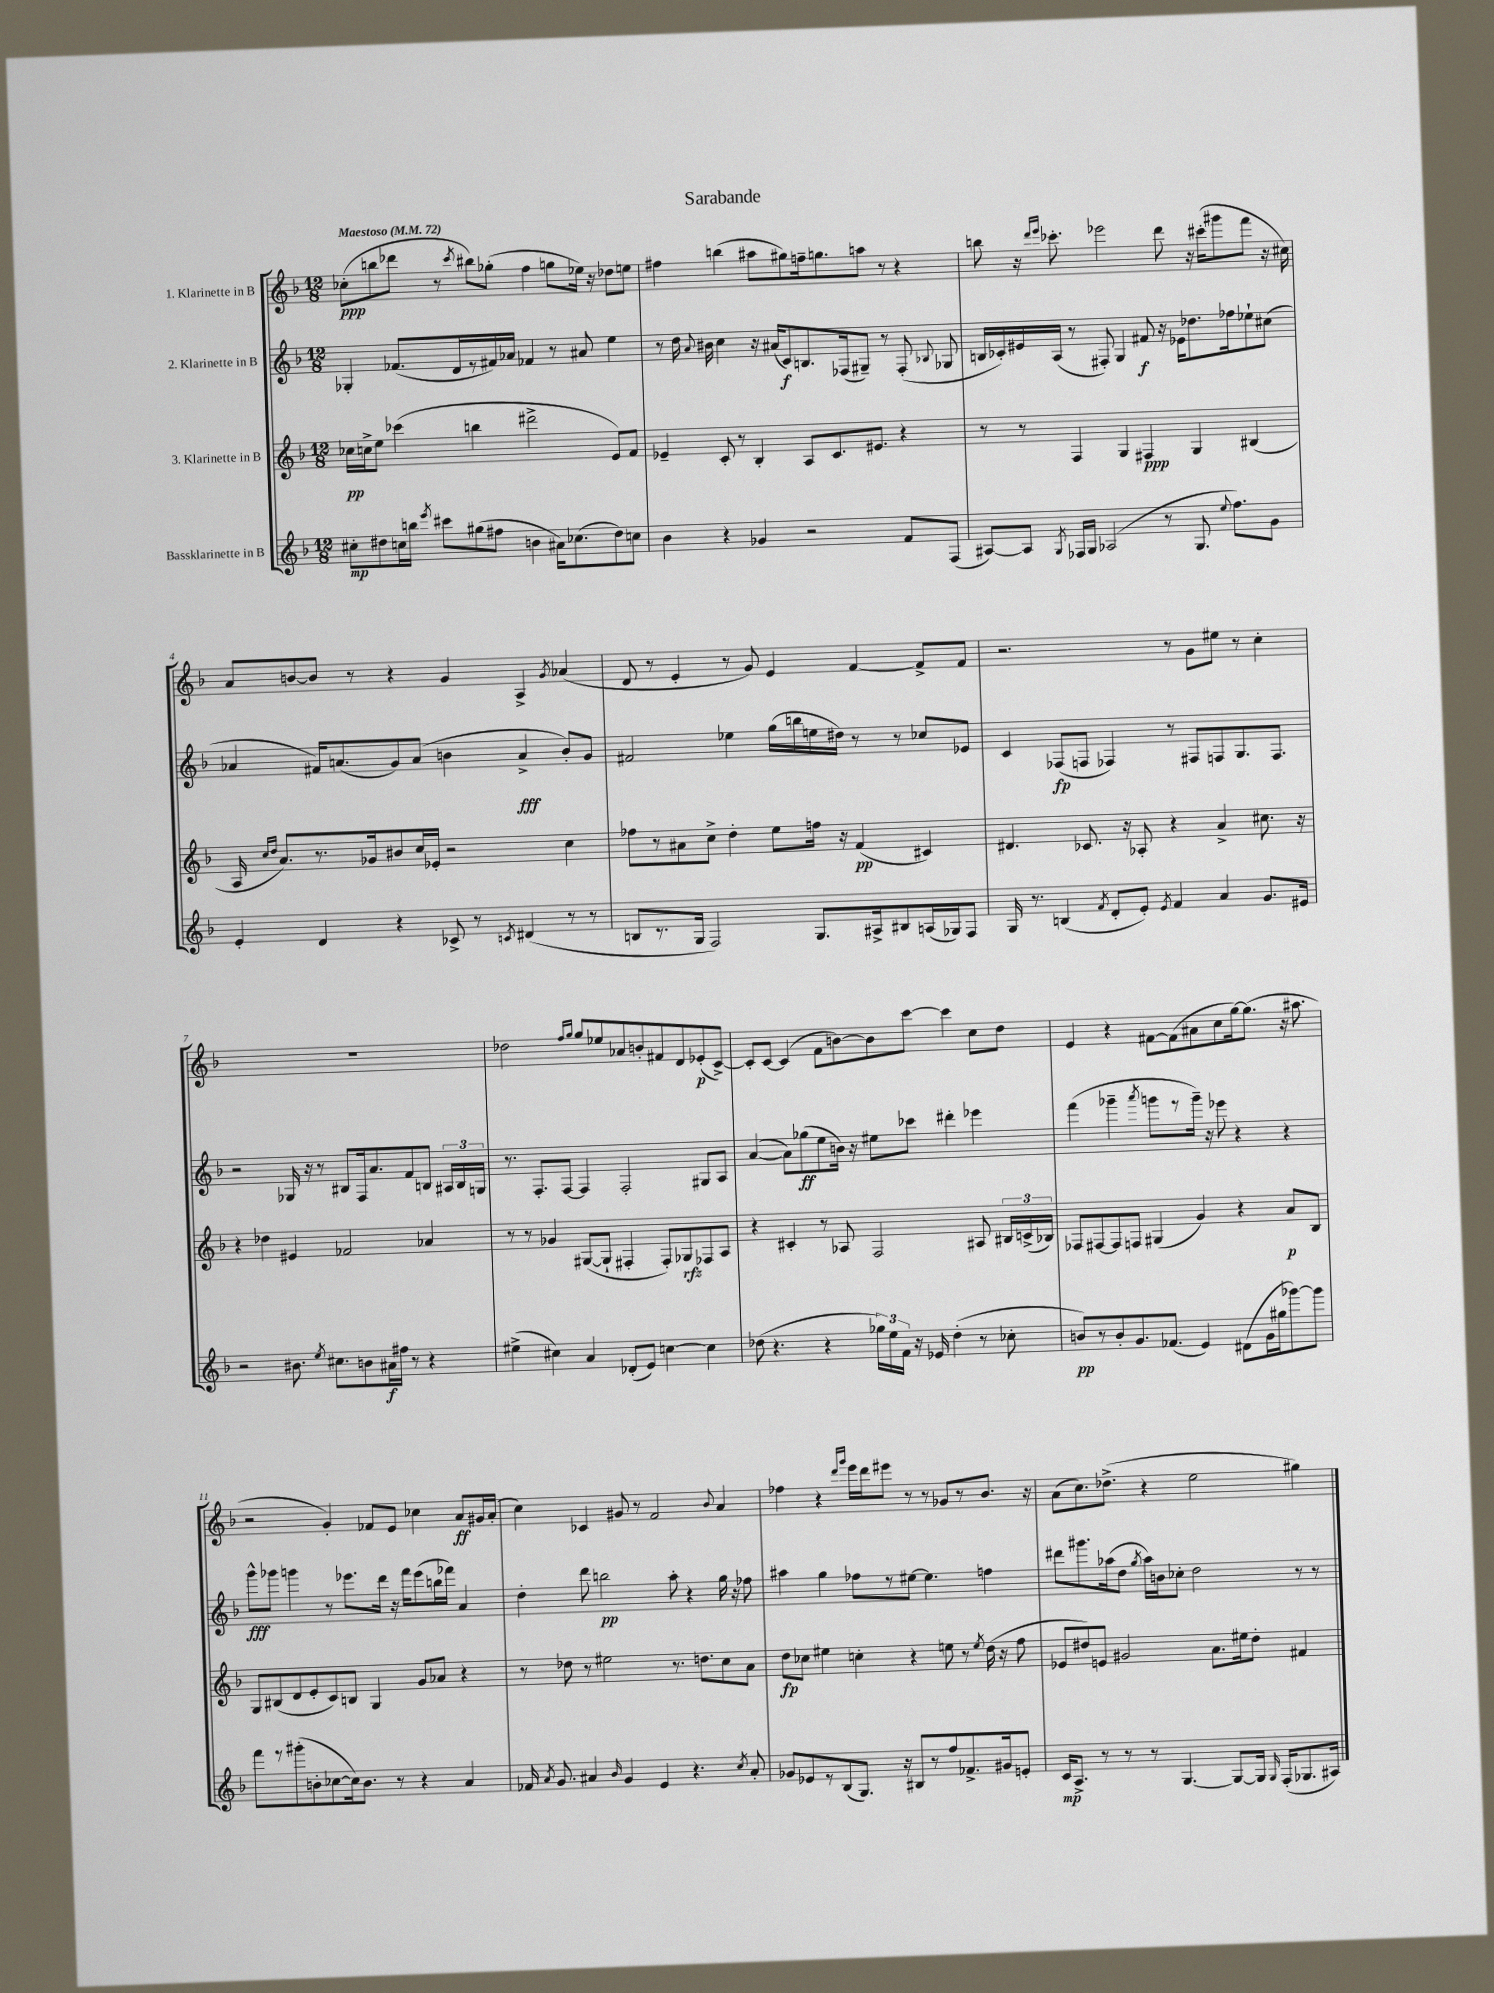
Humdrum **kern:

**kern	**dynam	**kern	**dynam	**kern	**dynam	**kern	**dynam
*part4	*part4	*part3	*part3	*part2	*part2	*part1	*part1
*staff4	*staff4	*staff3	*staff3	*staff2	*staff2	*staff1	*staff1
*I"Bassklarinette in B	*	*I"3. Klarinette in B	*	*I"2. Klarinette in B	*	*I"1. Klarinette in B	*
*clefG2	*	*clefG2	*	*clefG2	*	*clefG2	*
*k[b-]	*	*k[b-]	*	*k[b-]	*	*k[b-]	*
*M12/8	*	*M12/8	*	*M12/8	*	*M12/8	*
*MM72	*	*MM72	*	*MM72	*	*MM72	*
=1	=1	=1	=1	=1	=1	=1	=1
!	!	!	!	!	!	!LO:TX:a:B:t=Maestoso	!
8cc#X'\L	mp	16cc-X\LL	pp	4G-X'/	.	(8cc-X'\L	ppp
.	.	16ccn^\J	.	.	.	.	.
8dd#X\	.	8ee\J	.	.	.	8bbn\	.
16ccn\L	.	(4ccc-X\	.	(8.f-X/L	.	8ddd-X\J	.
16bbn\JJ	.	.	.	.	.	.	.
8qeee/	.	.	.	.	.	.	.
8ccc#X\L	.	.	.	.	.	8r	.
.	.	.	.	16d/L	.	.	.
.	.	.	.	.	.	8qccc/	.
(8gg#X\	.	4bbn\	.	8r	.	8bb#X\L)	.
8ff#X\J	.	.	.	16f#X/)	.	(8gg-X'\J	.
.	.	.	.	16a-X/JJ	.	.	.
4bn\	.	2ddd#X^\	.	4f-X/	.	4ff\	.
16a#X\KL)	.	.	.	8r	.	8ggn\L	.
(8.cc-X\	.	.	.	.	.	.	.
.	.	.	.	8a#X/	.	16ee-X\Jk)	.
.	.	.	.	.	.	16r	.
8dd#\)	.	8e/L)	.	4ee\	.	8dd-X\L	.
8ccn\J	.	8f/J	.	.	.	8een\J	.
=2	=2	=2	=2	=2	=2	=2	=2
4b-\	.	4e-X~/	.	8r	.	4ff#X\	.
.	.	.	.	16dd\	.	.	.
.	.	.	.	8qqa/	.	.	.
.	.	.	.	16b#X\	.	.	.
4r	.	8c'/	.	4cc\	.	(4bbn\	.
.	.	8r	.	.	.	.	.
4g-X/	.	4B-'/	.	16r	.	8aa#X\L	.
.	.	.	.	(16a#X/KL	.	.	.
.	.	.	.	8c/)	f	8gg#X\)	.
2r	.	8A/L	.	8.Bn/	.	16ffn~\k	.
.	.	.	.	.	.	8.ggn\	.
.	.	8.c/	.	.	.	.	.
.	.	.	.	(16F-X/k	.	.	.
.	.	.	.	8G#X~/J)	.	8aan\J	.
.	.	8.e#X/J	.	.	.	.	.
.	.	.	.	8r	.	8r	.
8f/L	.	4r	.	(8F-'/	.	4r	.
.	.	.	.	8qqB-X/	.	.	.
(8F/J	.	.	.	8G-X/	.	.	.
=3	=3	=3	=3	=3	=3	=3	=3
[8A#X/L)	.	8r	.	16Bn/LL	.	8bbn\	.
.	.	.	.	16c-X'/)	.	.	.
8A#/J]	.	8r	.	16e#X/	.	16r	.
.	.	.	.	.	.	16qqddd/LL	.
.	.	.	.	.	.	16qqeee/JJ	.
.	.	.	.	(16A/JJ	.	8.ccc-X'\	.
8qG/	.	.	.	.	.	.	.
16F-X/LL	.	4F/	.	8r	.	.	.
16G/JJ	.	.	.	.	.	.	.
(2A-X/	.	.	.	8F#X'/)	.	2eee-X\	.
.	.	4G/	.	4G/	.	.	.
.	.	4F#X/	ppp	8f#X/	f	.	.
8r	.	.	.	16r	.	8ddd\	.
.	.	.	.	16e-X\KL	.	.	.
8.G/	.	4G/	.	8.dd-X\	.	16r	.
.	.	.	.	.	.	(16ccc#X'\KL	.
.	.	.	.	.	.	8ggg#X\	.
8qqee/	.	.	.	.	.	.	.
8.ff\L)	.	.	.	16ff-X\k	.	.	.
.	.	(4B#X/	.	8ee-X`\	.	8fff\J	.
8g\J	.	.	.	(8cc#X\J	.	16r	.
.	.	.	.	.	.	16cc#X\)	.
!!LO:LB:g=z
=4	=4	=4	=4	=4	=4	=4	=4
4e'/	.	16A/	.	4a-X/	.	8a/L	.
.	.	16qqcc/LL	.	.	.	.	.
.	.	16qqdd/JJ	.	.	.	.	.
.	.	8.a/L)	.	.	.	.	.
.	.	.	.	.	.	[8bn/	.
4d/	.	8.r	.	16f#X/KL)	.	8b/J]	.
.	.	.	.	(8.an/	.	.	.
.	.	.	.	.	.	8r	.
.	.	16g-X/k	.	.	.	.	.
4r	.	8b#X/	.	8g/)	.	4r	.
.	.	16cc/L	.	(8a/J	.	.	.
.	.	16e-X'/JJ	.	.	.	.	.
8c-X^/	.	2r	.	4bn\	.	4g/	.
8r	.	.	.	.	.	.	.
8qcn/	.	.	.	.	.	.	.
(4d#X/	.	.	.	4a^/	fff	4A^/	.
.	.	.	.	.	.	8qg/	.
8r	.	4cc\	.	8b'/L)	.	(4a-X/	.
8r	.	.	.	8g/J	.	.	.
=5	=5	=5	=5	=5	=5	=5	=5
8Bn/L	.	8ff-X\L	.	2f#X/	.	8d/	.
8.r	.	8r	.	.	.	8r	.
.	.	8a#X\	.	.	.	4e'/	.
16G/Jk	.	.	.	.	.	.	.
2F/)	.	8cc^\J	.	.	.	.	.
.	.	4dd'\	.	4ee-X\	.	8r	.
.	.	.	.	.	.	8g/)	.
.	.	8ee\L	.	(16gg\LL	.	4e/	.
.	.	.	.	16bbn\	.	.	.
8.G/L	.	16ffn\Jk	.	16een\	.	.	.
.	.	16r	.	16dd#X\JJ)	.	.	.
.	.	(4f/	pp	8r	.	[4f/	.
16A#X^/k	.	.	.	.	.	.	.
8B#X/	.	.	.	8r	.	.	.
(16An/L	.	4c#X/)	.	8cc-X/L	.	8f^/L]	.
16G-X/J)	.	.	.	.	.	.	.
8F/J	.	.	.	8e-X/J	.	8f/J	.
=6	=6	=6	=6	=6	=6	=6	=6
16G/	.	4.d#X/	.	4c/	.	2.r	.
8.r	.	.	.	.	.	.	.
(4Bn/	.	.	.	(8F-X/L	fp	.	.
.	.	8.c-X/	.	8Fn/J	.	.	.
8qf/	.	.	.	.	.	.	.
8d'/L	.	.	.	4F-X/)	.	.	.
.	.	16r	.	.	.	.	.
8e'/J)	.	8A-X'/	.	.	.	.	.
8qe/	.	.	.	.	.	.	.
4f/	.	4r	.	8r	.	8r	.
.	.	.	.	8F#X/L	.	8g\L	.
4a/	.	4a^/	.	8Fn/	.	8ee#X\J	.
.	.	.	.	8.G/	.	8r	.
8.g/L	.	8.cc#X\	.	.	.	4cc'\	.
.	.	.	.	8.F/J	.	.	.
16e#X/Jk	.	16r	.	.	.	.	.
!!LO:LB:g=z
=7	=7	=7	=7	=7	=7	=7	=7
2r	.	4r	.	2r	.	1.r	.
.	.	4dd-X\	.	.	.	.	.
8.b#X\	.	4e#X/	.	16G-X/	.	.	.
.	.	.	.	16r	.	.	.
.	.	.	.	8r	.	.	.
8qee/	.	.	.	.	.	.	.
8.cc#X\L	.	.	.	.	.	.	.
.	.	2f-X/	.	8B#X/L	.	.	.
8bn\	.	.	.	16F/k	.	.	.
.	.	.	.	8.a/	.	.	.
16a#X\L	f	.	.	.	.	.	.
16ff#X\JJ	.	.	.	.	.	.	.
8r	.	.	.	8f/	.	.	.
4r	.	4a-X/	.	8Bn/J	.	.	.
.	.	.	.	24A#X/LL	.	.	.
.	.	.	.	24B/	.	.	.
.	.	.	.	24Gn/JJ	.	.	.
=8	=8	=8	=8	=8	=8	=8	=8
(4ee#X^\	.	8r	.	8.r	.	2dd-X\	.
.	.	8r	.	.	.	.	.
.	.	.	.	8.F'/L	.	.	.
4cc#X\)	.	4g-X/	.	.	.	.	.
.	.	.	.	[8F/J	.	.	.
.	.	.	.	.	.	16qqff/LL	.
.	.	.	.	.	.	16qqgg/JJ	.
4a/	.	([8G#X/L	.	4F/]	.	8gg/L	.
.	.	8G#`/J]	.	.	.	8ee-X/	.
(8d-X'/L	.	4F#X'/	.	2F'/	.	8a-X/	.
8e/J)	.	.	.	.	.	8bn'/	.
[4ccn\	.	8F#'/L)	.	.	.	8f#X/	.
.	.	8G-X/	rfz	.	.	8d/	.
4cc\]	.	8F-X/	.	8G#X/L	.	(8e-X'/	p
.	.	8A/J	.	8A/J	.	[8c^/J)	.
=9	=9	=9	=9	=9	=9	=9	=9
(8dd-X\	.	4r	.	([4a/	.	8c'/L]	.
4.r	.	.	.	.	.	[8c/J	.
.	.	4c#X'/	.	8a\L])	.	(4c/]	.
.	.	.	.	(8gg-X\	ff	.	.
4r	.	8r	.	8ee\	.	8f\L	.
.	.	8A-X/	.	16bn\Jk)	.	[8bn\)	.
.	.	.	.	16r	.	.	.
24gg-X\LL)	.	2F/	.	8ee#X\L	.	8b\]	.
24ee\	.	.	.	.	.	.	.
24f\JJ	.	.	.	.	.	.	.
16r	.	.	.	8ccc-X\J	.	[8ccc\J	.
16e-X/	.	.	.	.	.	.	.
(4dd-'\	.	.	.	4ddd#X'\	.	4ccc\]	.
8r	.	8A#X/	.	4eee-X\	.	8cc\L	.
8cc-X'\	.	24B#X/LL	.	.	.	8dd\J	.
.	.	(24cn^/	.	.	.	.	.
.	.	24B-X/JJ)	.	.	.	.	.
=10	=10	=10	=10	=10	=10	=10	=10
8bn/L)	pp	8F-X/L	.	(4fff\	.	4e/	.
8r	.	[8F#X/	.	.	.	.	.
8b'/	.	8F#/]	.	4ggg-X~\	.	4r	.
8.g/	.	8Fn/J	.	.	.	.	.
.	.	.	.	8qaaa/	.	.	.
.	.	(4G#X/	.	8gggn\L	.	[8f#X\L	.
(8.f-X/J	.	.	.	.	.	.	.
.	.	.	.	8r	.	(8f#\]	.
4e/)	.	4g/)	.	16ggg~\Jk)	.	8a#X\	.
.	.	.	.	16r	.	.	.
.	.	.	.	8eee-X\	.	8cc\	.
(8d#X\L	.	4r	.	4r	.	[16gg\k)	.
.	.	.	.	.	.	(8.gg\J]	.
16g\L	.	.	.	.	.	.	.
16gg#X\J	.	.	.	.	.	.	.
[8ggg-X\)	.	8a/L	p	4r	.	16r	.
.	.	.	.	.	.	8.aa#X\	.
8ggg-\J]	.	8B-/J	.	.	.	.	.
!!LO:LB:g=z
=11	=11	=11	=11	=11	=11	=11	=11
8fff\L	.	8G/L	.	8ggg^^\L	fff	2r	.
8r	.	(8B#X/	.	8ggg-X\J	.	.	.
(8ggg#X'\	.	8d/	.	4gggn\	.	.	.
8bn'\	.	8e'/	.	.	.	.	.
[8cc-X\	.	8c/)	.	8r	.	4g'/)	.
16cc-\k])	.	8Bn/J	.	8.eee-X\L	.	.	.
8.b\J	.	.	.	.	.	.	.
.	.	4G/	.	.	.	8f-X/L	.
.	.	.	.	16ddd\Jk	.	.	.
8r	.	.	.	16r	.	8e/J	.
.	.	.	.	16fff\KL	.	.	.
4r	.	8g/L	.	(8eee-\	.	4cc-X\	.
.	.	8a-X/J	.	16bbn\L	.	.	.
.	.	.	.	16fff-X\JJ)	.	.	.
4a/	.	4r	.	4a/	.	8a/L	ff
.	.	.	.	.	.	16g#X/L	.
.	.	.	.	.	.	(16a'/JJ	.
=12	=12	=12	=12	=12	=12	=12	=12
16f-X/	.	8r	.	4dd'\	.	4cc\)	.
8qa/	.	.	.	.	.	.	.
8.g/	.	.	.	.	.	.	.
.	.	8dd-X\	.	.	.	.	.
4a#X/	.	8r	.	8ddd\	.	4c-X/	.
.	.	2ee#X\	.	2bbn\	pp	.	.
16qqb-/	.	.	.	.	.	.	.
4g/	.	.	.	.	.	8g#X/	.
.	.	.	.	.	.	8r	.
4e/	.	.	.	.	.	2f/	.
.	.	8.r	.	8aa'\	.	.	.
4.r	.	.	.	4r	.	.	.
.	.	8.ddn\L	.	.	.	.	.
.	.	.	.	.	.	8qqb-/	.
.	.	8cc\	.	16gg\	.	4a/	.
.	.	.	.	16r	.	.	.
8qcc/	.	.	.	.	.	.	.
8a#'/	.	8a\J	.	8ff-X\	.	.	.
=13	=13	=13	=13	=13	=13	=13	=13
8g-X/L	.	8dd\L	fp	4aa#X\	.	4ff-X\	.
8e-X/	.	8cc-X\J	.	.	.	.	.
8r	.	4ee#X\	.	4gg\	.	4r	.
(8B-/	.	.	.	.	.	.	.
.	.	.	.	.	.	16qqddd/LL	.
.	.	.	.	.	.	16qqggg/JJ	.
8.G/J)	.	4ccn'\	.	8ff-X\L	.	16eee\LL	.
.	.	.	.	.	.	16ddd\J	.
.	.	.	.	8r	.	8eee#X\J	.
16r	.	.	.	.	.	.	.
8B#X/L	.	4r	.	[8ee#X\J	.	8r	.
8r	.	.	.	4.ee#\]	.	8r	.
8ff/	.	8een\	.	.	.	8g-X/L	.
8.f-X^/	.	8r	.	.	.	8r	.
.	.	8qee/	.	.	.	.	.
.	.	(16dd\	.	4ffn\	.	8.b-/J	.
16g#X/k	.	16r	.	.	.	.	.
8en'/J	.	8ff\	.	.	.	.	.
.	.	.	.	.	.	16r	.
=14	=14	=14	=14	=14	=14	=14	=14
16c/KL	mp	8e-X/L	.	8ddd#X\L	.	(8a\L	.
8.A^/J	.	.	.	.	.	.	.
.	.	8dd#X/)	.	8.ggg#X\	.	8.cc\)	.
8r	.	8en/J	.	.	.	.	.
.	.	.	.	(16aa-X\k	.	(8.dd-X^\J	.
8r	.	2g#X/	.	8dd\J	.	.	.
.	.	.	.	8qgg/	.	.	.
8r	.	.	.	16aa-\LL)	.	4r	.
.	.	.	.	16bn\J	.	.	.
[4.G/	.	.	.	8cc-X'\J	.	.	.
.	.	.	.	2dd\	.	2ee\	.
.	.	8.a\L	.	.	.	.	.
8G/L_	.	.	.	.	.	.	.
.	.	16ee#X\k	.	.	.	.	.
16G/Jk]	.	8dd#'\J	.	.	.	.	.
16qqG/	.	.	.	.	.	.	.
(16F'/KL	.	.	.	.	.	.	.
8.G-X/	.	4f#X/	.	8r	.	4gg#X\)	.
.	.	.	.	8r	.	.	.
16A#X/Jk)	.	.	.	.	.	.	.
==	==	==	==	==	==	==	==
*-	*-	*-	*-	*-	*-	*-	*-
